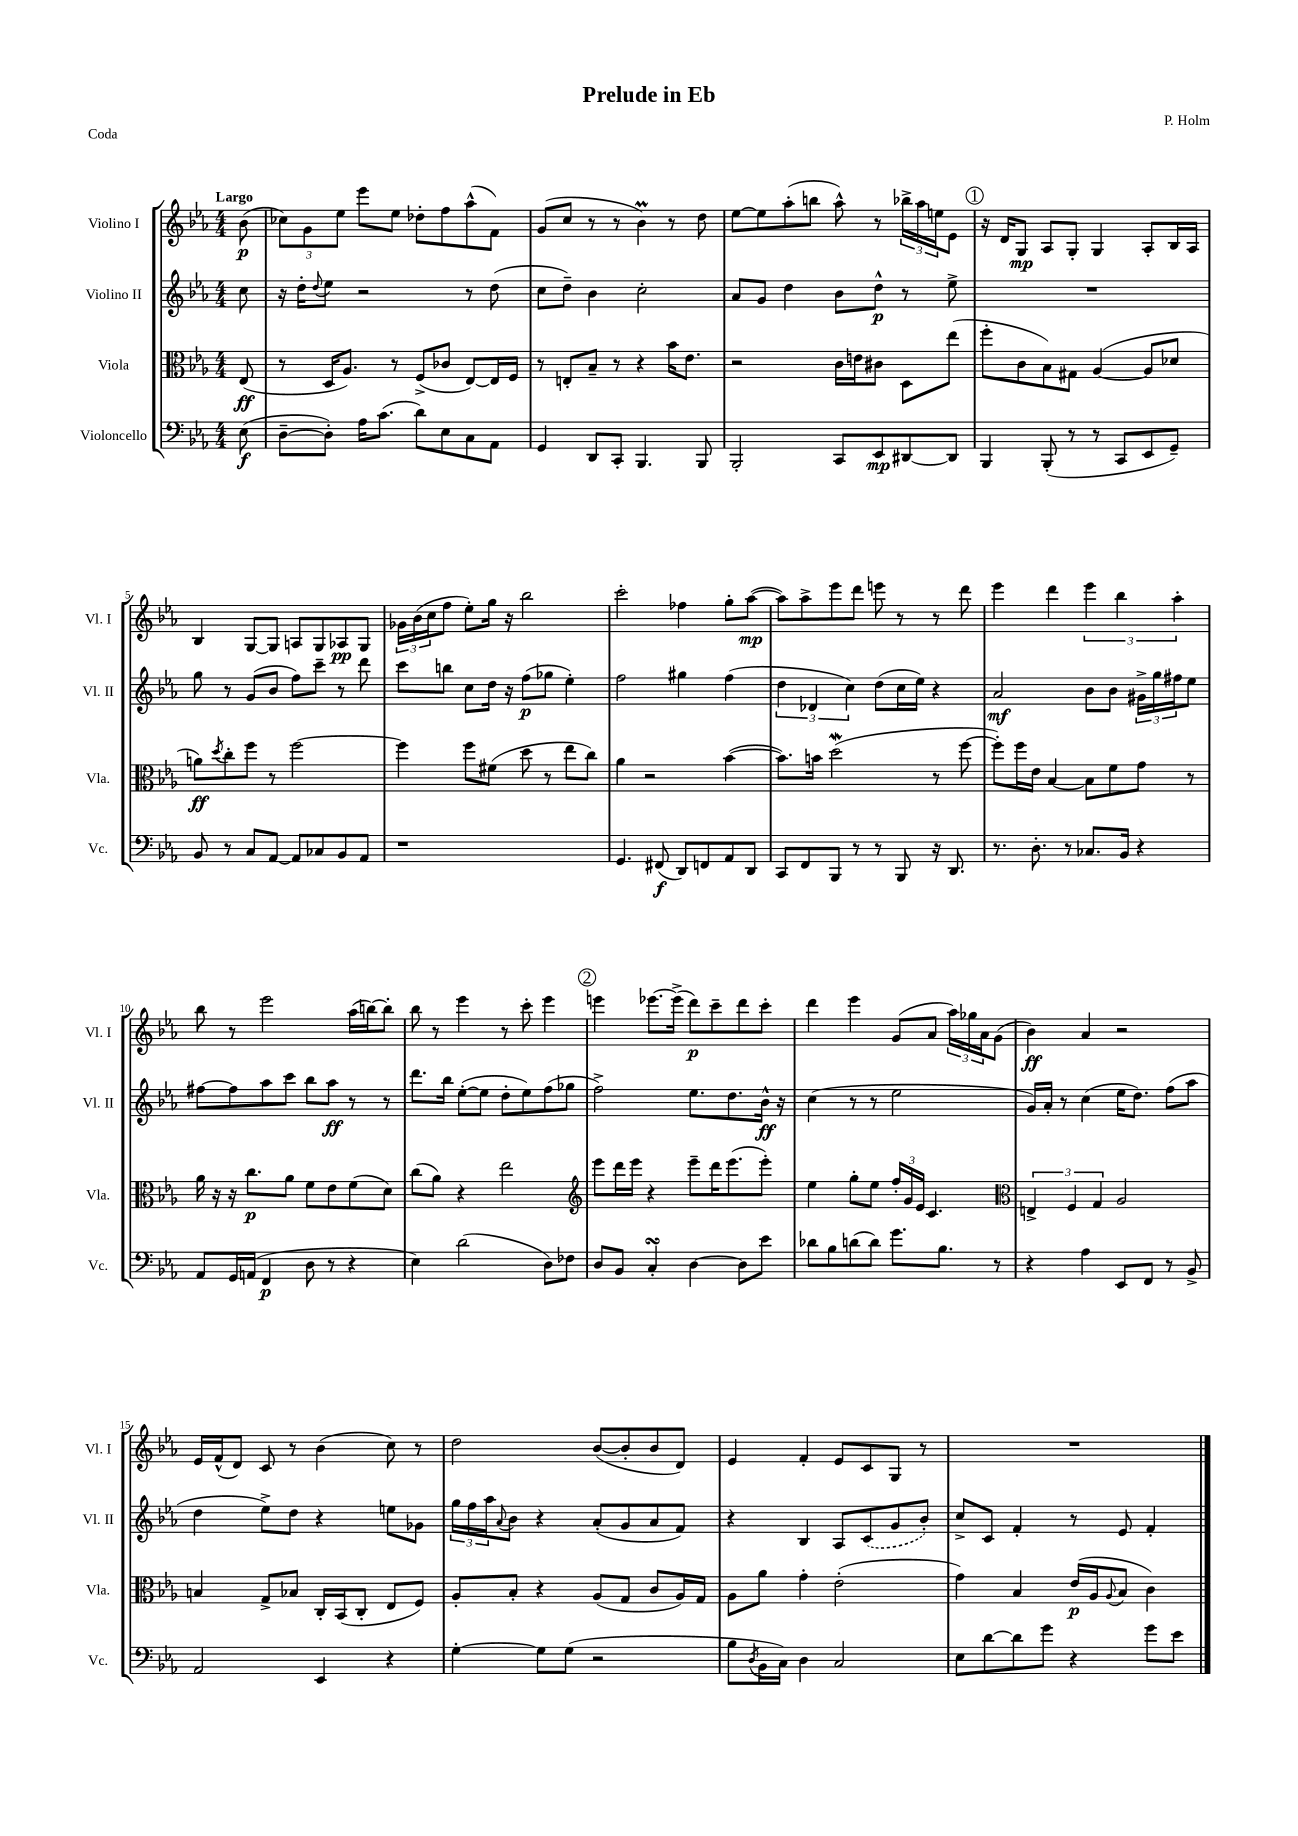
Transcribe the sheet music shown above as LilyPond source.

\header { title = "Prelude in Eb" composer = "P. Holm" piece = "Coda" }
<<
\new StaffGroup <<
\new Staff = "s0" \with { instrumentName = "Violino I" shortInstrumentName = "Vl. I" } {
    \clef treble \key ees \major \numericTimeSignature \time 4/4 \partial 8 \tempo "Largo"
    bes'8\p( |
    \tuplet 3/2 { ces''8) g'8 ees''8 } ees'''8 ees''8 des''8-. f''8 aes''8-^( f'8) |
    g'8( c''8 r8 r8 bes'4\prall) r8 d''8 |
    ees''8~ ees''8 aes''8-.( b''8 aes''8-^) r8 \tuplet 3/2 { bes''16-> aes''16 e''16 } ees'8 |
    \mark \markup { \circle "1" } r16 d'16 g8\mp aes8 g8-. g4 aes8-. bes16 aes16 |
    bes4 g8~ g8 a8 g8 aes8\pp g8 |
    \tuplet 3/2 { ges'16 bes'16( c''16 } f''8 ees''8-.) g''16 r16 bes''2 |
    c'''2-. fes''4 g''8-. aes''8~\mp( |
    aes''8) aes''8-> ees'''8 d'''8 e'''8 r8 r8 d'''8 |
    ees'''4 d'''4 \tuplet 3/2 { ees'''4 bes''4 aes''4-. } |
    bes''8 r8 ees'''2 aes''16( b''16~) b''8-. |
    bes''8 r8 ees'''4 r8 c'''8-. ees'''4 |
    \mark \markup { \circle "2" } e'''4 ees'''8.~ ees'''16->( d'''8\p) c'''8-- d'''8 c'''8-. |
    d'''4 ees'''4 g'8( aes'8 \tuplet 3/2 { aes''16) ges''16 aes'16 } g'8( |
    bes'4\ff) aes'4 r2 |
    ees'16 f'16-^( d'8) c'8 r8 bes'4( c''8) r8 |
    d''2 bes'8~( bes'8-. bes'8 d'8) |
    ees'4 f'4-. ees'8 c'8 g8 r8 |
    R1 \bar "|." |
}
\new Staff = "s1" \with { instrumentName = "Violino II" shortInstrumentName = "Vl. II" } {
    \clef treble \key ees \major \numericTimeSignature \time 4/4 \partial 8
    c''8 |
    r16 d''16-. \appoggiatura { d''8 } ees''8 r2 r8 d''8( |
    c''8 d''8--) bes'4 c''2-. |
    aes'8 g'8 d''4 bes'8 d''8-^\p r8 ees''8-> |
    \mark \markup { \circle "1" } R1 |
    g''8 r8 g'8( bes'8 f''8) c'''8-- r8 d'''8 |
    c'''8 b''8 c''8 d''16 r16 f''8\p( ges''8 ees''4-.) |
    f''2 gis''4 f''4( |
    \tuplet 3/2 { d''4 des'4 c''4) } d''8( c''16 ees''16) r4 |
    aes'2\mf bes'8 bes'8 \tuplet 3/2 { gis'16-> g''16 fis''16 } ees''8 |
    fis''8~ fis''8 aes''8 c'''8 bes''8 aes''8\ff r8 r8 |
    d'''8. bes''16 ees''8~-.( ees''8 d''8-. ees''8) f''8( ges''8 |
    \mark \markup { \circle "2" } f''2->) ees''8. d''8. bes'16-^\ff r16 |
    c''4( r8 r8 ees''2 |
    g'16) aes'16-. r8 c''4( ees''16 d''8.) f''8( aes''8 |
    d''4 ees''8->) d''8 r4 e''8 ges'8 |
    \tuplet 3/2 { g''16 f''16 aes''16 } \appoggiatura { aes'8 } bes'8 r4 aes'8-.( g'8 aes'8 f'8) |
    r4 bes4 aes8 \once \slurDashed c'8( g'8 bes'8-.) |
    c''8-> c'8 f'4-. r8 ees'8 f'4-. \bar "|." |
}
\new Staff = "s2" \with { instrumentName = "Viola" shortInstrumentName = "Vla." } {
    \clef alto \key ees \major \numericTimeSignature \time 4/4 \partial 8
    ees8\ff( |
    r8 d16 aes8.) r8 f8->( ces'8 ees8~) ees16 f16 |
    r8 e8-. bes8-- r8 r4 bes'16 ees'8. |
    r2 c'16 e'16 cis'8 d8 ees''8( |
    \mark \markup { \circle "1" } f''8-. c'8 bes8) gis8 aes4~( aes8 des'8 |
    a'8\ff) \acciaccatura { d''8 } c''8-. f''8 r8 f''2~ |
    f''4 f''8 fis'8( d''8 r8 ees''8 c''8) |
    aes'4 r2 bes'4~( |
    bes'8.) b'16 d''2\mordent( r8 f''8~ |
    f''8-.) f''16 ees'16 bes4~ bes8 f'8 g'8 r8 |
    aes'16 r16 r16 c''8.\p aes'8 f'8 ees'8 f'8( d'8) |
    c''8( aes'8) r4 ees''2 |
    \mark \markup { \circle "2" } \clef treble ees'''8 d'''16 ees'''16 r4 ees'''8-- d'''16 ees'''8.( ees'''8-.) |
    ees''4 g''8-. ees''8 \tuplet 3/2 { f''16-. g'16 ees'16 } c'4. |
    \clef alto \tuplet 3/2 { e4-> f4 g4 } aes2 |
    b4 g8-> bes8 c16-. bes,16( c8-. ees8 f8) |
    aes8-. bes8-. r4 aes8( g8 c'8 aes16) g16 |
    aes8 aes'8 g'4-. ees'2-.( |
    g'4) bes4 ees'16\p( aes16 \appoggiatura { aes8 } bes8 c'4) \bar "|." |
}
\new Staff = "s3" \with { instrumentName = "Violoncello" shortInstrumentName = "Vc." } {
    \clef bass \key ees \major \numericTimeSignature \time 4/4 \partial 8
    ees8\f( |
    d8~-- d8-.) aes16 c'8.( d'8) ees8 c8 aes,8 |
    g,4 d,8 c,8-. bes,,4. bes,,8 |
    bes,,2-. c,8 ees,8\mp dis,8~ dis,8 |
    \mark \markup { \circle "1" } bes,,4 bes,,8-.( r8 r8 c,8 ees,8 g,8--) |
    bes,8 r8 c8 aes,8~ aes,8 ces8 bes,8 aes,8 |
    r1 |
    g,4. fis,8\f( d,8) f,8 aes,8 d,8 |
    c,8 f,8 bes,,8 r8 r8 bes,,8 r16 d,8. |
    r8. d8.-. r8 ces8. bes,16 r4 |
    aes,8 g,16 a,16( f,4\p d8 r8 r4 |
    ees4) d'2( d8) fes8 |
    \mark \markup { \circle "2" } d8 bes,8 c4-.\turn d4~ d8 ees'8 |
    des'8 bes8 d'8( d'8) g'8. bes8. r8 |
    r4 aes4 ees,8 f,8 r8 bes,8-> |
    aes,2 ees,4 r4 |
    g4~-. g8 g8( r2 |
    bes8 \acciaccatura { d8 } bes,16 c16) d4 c2 |
    ees8 d'8~ d'8 g'8 r4 g'8 ees'8 \bar "|." |
}
>>
>>
